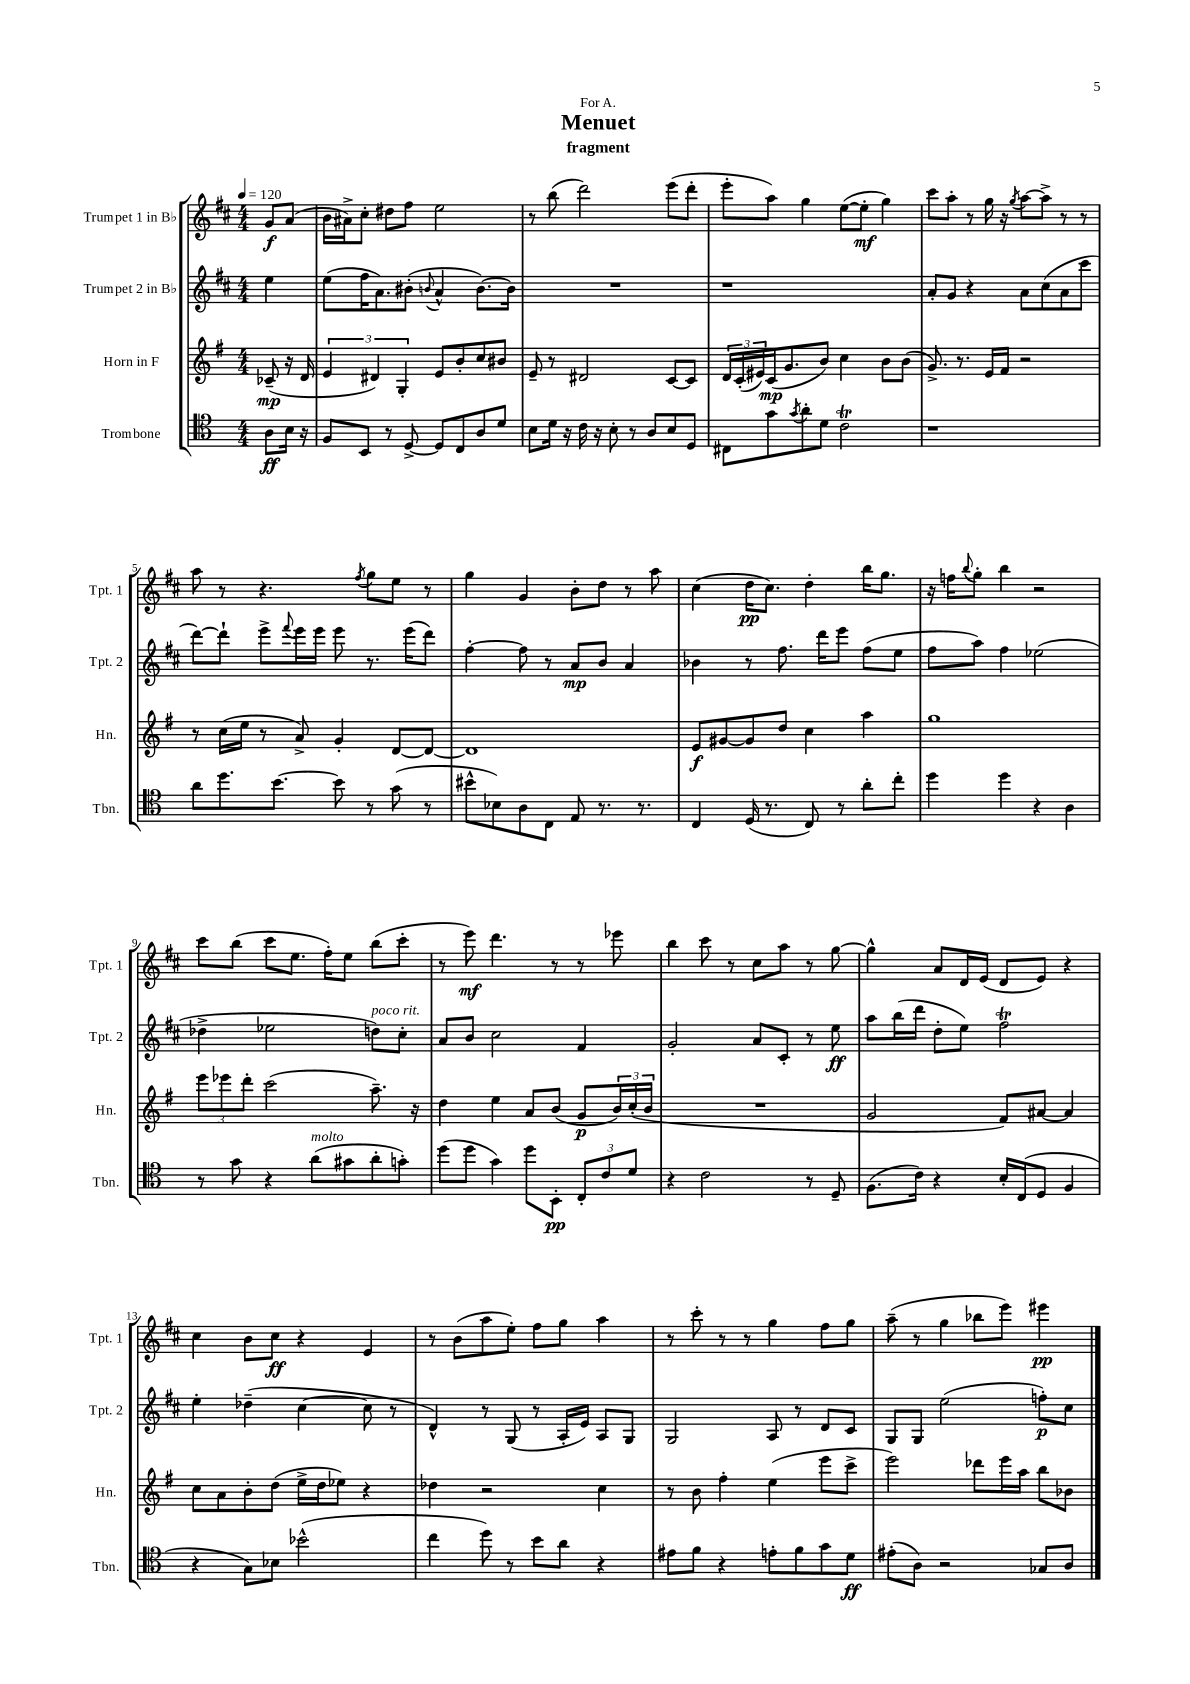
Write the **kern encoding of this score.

**kern	**kern	**kern	**kern
*staff4	*staff3	*staff2	*staff1
*clefC4	*clefG2	*clefG2	*clefG2
*k[]	*k[f#]	*k[f#c#]	*k[f#c#]
*M4/4	*M4/4	*M4/4	*M4/4
*MM120	*MM120	*MM120	*MM120
8A\L	(8c-~/	4ee\	8g/L
16B\Jk	16r	.	(8a/J
16r	16d/	.	.
=	=	=	=
8F/L	6e/	(8ee\L	16b\LL
.	.	.	16a#^\J)
8BB/J	.	16ff#\K	8cc#'\J
.	6d#/)	.	.
.	.	8.a\)	.
8r	.	.	8dd#\L
.	6G'/	.	.
[8D^/	.	(8b#'\J	8ff#\J
.	.	8qqb/	.
8D/]L	8e/L	4a^^/	2ee\
8C/	8b'/	.	.
8A/	8cc/	[8.b\L)	.
8d/J	8b#/J	.	.
.	.	16b\]Jk	.
=	=	=	=
8B\L	8e~/	1r	8r
16d\Jk	8r	.	(8bb\
16r	.	.	.
16c\	2d#/	.	2ddd\)
16r	.	.	.
8B'\	.	.	.
8r	.	.	.
8A/L	.	.	.
8B/	[8c/L	.	(8eee\L
8D/J	8c/]J	.	8ddd'\J
=	=	=	=
8C#\L	24d/LL	1r	8eee'\L
.	(24c'/	.	.
.	24e#/)	.	.
8g\	(16c/J	.	8aa\J)
.	8.g/	.	.
8qg/	.	.	.
8a'\	.	.	4gg\
8d\J	8b/J)	.	.
2c\	4cc\	.	([8ee\L
.	.	.	8ee'\]J
.	8b\L	.	4gg\)
.	(8b\J	.	.
=	=	=	=
1r	8.g^/)	8a'/L	8ccc#\L
.	.	8g/J	8aa'\J
.	8.r	.	.
.	.	4r	8r
.	16e/LL	.	16gg\
.	16f#/JJ	.	16r
.	.	.	8qgg/
.	2r	8a\L	[8aa\L
.	.	(8cc#\	8aa^\]J
.	.	8a\	8r
.	.	8ccc#\J	8r
=	=	=	=
8a\L	8r	[8ddd\L)	8aa\
8.dd\	(16cc\LL	8ddd`\]J	8r
.	16ee\JJ	.	.
.	8r	8eee^\L	4.r
[8.b\J	.	.	.
.	.	8qqfff#/	.
.	8a^/)	16eee\L	.
.	.	16eee\JJ	.
8b\]	4g'/	8eee\	.
.	.	.	8qff#/
8r	.	8.r	8gg\L
(8g\	[8d/L	.	8ee\J
.	.	(16eee\LK	.
8r	8d/_J	8ddd\J)	8r
=	=	=	=
8b#^^\L	1d]	[4ff#'\	4gg\
8B-\)	.	.	.
8A\	.	8ff#\]	4g/
8C\J	.	8r	.
8E/	.	8a/L	8b'\L
8.r	.	8b/J	8dd\J
.	.	4a/	8r
8.r	.	.	.
.	.	.	8aa\
=	=	=	=
4C/	8e/L	4b-\	(4cc#\
.	[8g#/	.	.
(16D/	8g#/]	8r	16dd\LK
8.r	.	.	8.cc#\J)
.	8dd/J	8.ff#\	.
8C/)	4cc\	.	4dd'\
.	.	16ddd\LK	.
8r	.	8eee\J	.
8a'\L	4aa\	(8ff#\L	16bb\LK
.	.	.	8.gg\J
8cc'\J	.	8ee\J	.
=	=	=	=
4dd\	1gg	8ff#\L	16r
.	.	.	16ff\LK
.	.	.	8qqbb/
.	.	8aa\J)	8gg'\J
4dd\	.	4ff#\	4bb\
4r	.	(2ee-\	2r
4A\	.	.	.
=	=	=	=
8r	12eee\L	4dd-^\	8ccc#\L
.	12eee-\	.	.
8g\	.	.	(8bb\J
.	12ddd'\J	.	.
4r	(2ccc\	2ee-\	8ccc#\L
.	.	.	8.ee\J
(8a\L	.	.	.
.	.	.	16ff#'\LK)
8g#\	.	.	8ee\J
8a'\	8.aa~\)	8dd\L)	(8bb\L
8g'\J)	.	8cc#'\J	8ccc#'\J
.	16r	.	.
=	=	=	=
(8dd\L	4dd\	8a/L	8r
8dd\J	.	8b/J	8eee\)
4g\)	4ee\	2cc#\	4.ddd\
8dd\L	8a/L	.	.
8BB'\J	(8b/J	.	8r
12C'/L	8g/L	4f#/	8r
12c/	.	.	.
.	24b/L)	.	8eee-\
12d/J	(24cc'/	.	.
.	24b/JJ	.	.
=	=	=	=
4r	1r	2g'/	4bb\
2c\	.	.	8ccc#\
.	.	.	8r
.	.	8a/L	8cc#\L
.	.	8c#'/J	8aa\J
8r	.	8r	8r
8D~/	.	8ee\	[8gg\
=	=	=	=
(8.F\L	2g/	8aa\L	4gg^^\]
.	.	(16bb\L	.
16c\Jk)	.	16ddd\JJ	.
4r	.	8dd'\L	8a/L
.	.	8ee\J)	16d/L
.	.	.	(16e/JJ
16B'/LL	8f#/L)	2ff#\	8d/L
(16C/J	.	.	.
8D/J	[8a#/J	.	8e/J)
4F/	4a#/]	.	4r
=	=	=	=
4r	8cc\L	4ee'\	4cc#\
.	8a\	.	.
8G\L)	8b'\	(4dd-~\	8b\L
8B-\J	(8dd\J	.	8cc#\J
(2b-^^\	16ee^\LL	[4cc#\	4r
.	16dd\J	.	.
.	8ee-\J)	.	.
.	4r	8cc#\]	4e/
.	.	8r	.
=	=	=	=
4cc\	4dd-\	4d^^/)	8r
.	.	.	(8b\L
8dd\)	2r	8r	8aa\
8r	.	(8G/	8ee'\J)
8b\L	.	8r	8ff#\L
8a\J	.	16A'/LL	8gg\J
.	.	16e/JJ)	.
4r	4cc\	8A/L	4aa\
.	.	8G/J	.
=	=	=	=
8e#\L	8r	2G/	8r
8f\J	8b\	.	8ccc#'\
4r	4ff#'\	.	8r
.	.	.	8r
8e'\L	(4ee\	8A/	4gg\
8f\	.	8r	.
8g\	8eee\L	8d/L	8ff#\L
8d\J	8ccc^\J	8c#/J	8gg\J
=	=	=	=
(8e#'\L	2eee\)	8G/L	(8aa~\
8A\J)	.	8G/J	8r
2r	.	(2ee\	4gg\
.	8ddd-\L	.	8bb-\L
.	16eee\L	.	8eee\J)
.	16aa\JJ	.	.
8G-/L	8bb\L	8ff'\L)	4eee#\
8A/J	8b-\J	8cc#\J	.
==	==	==	==
*-	*-	*-	*-
